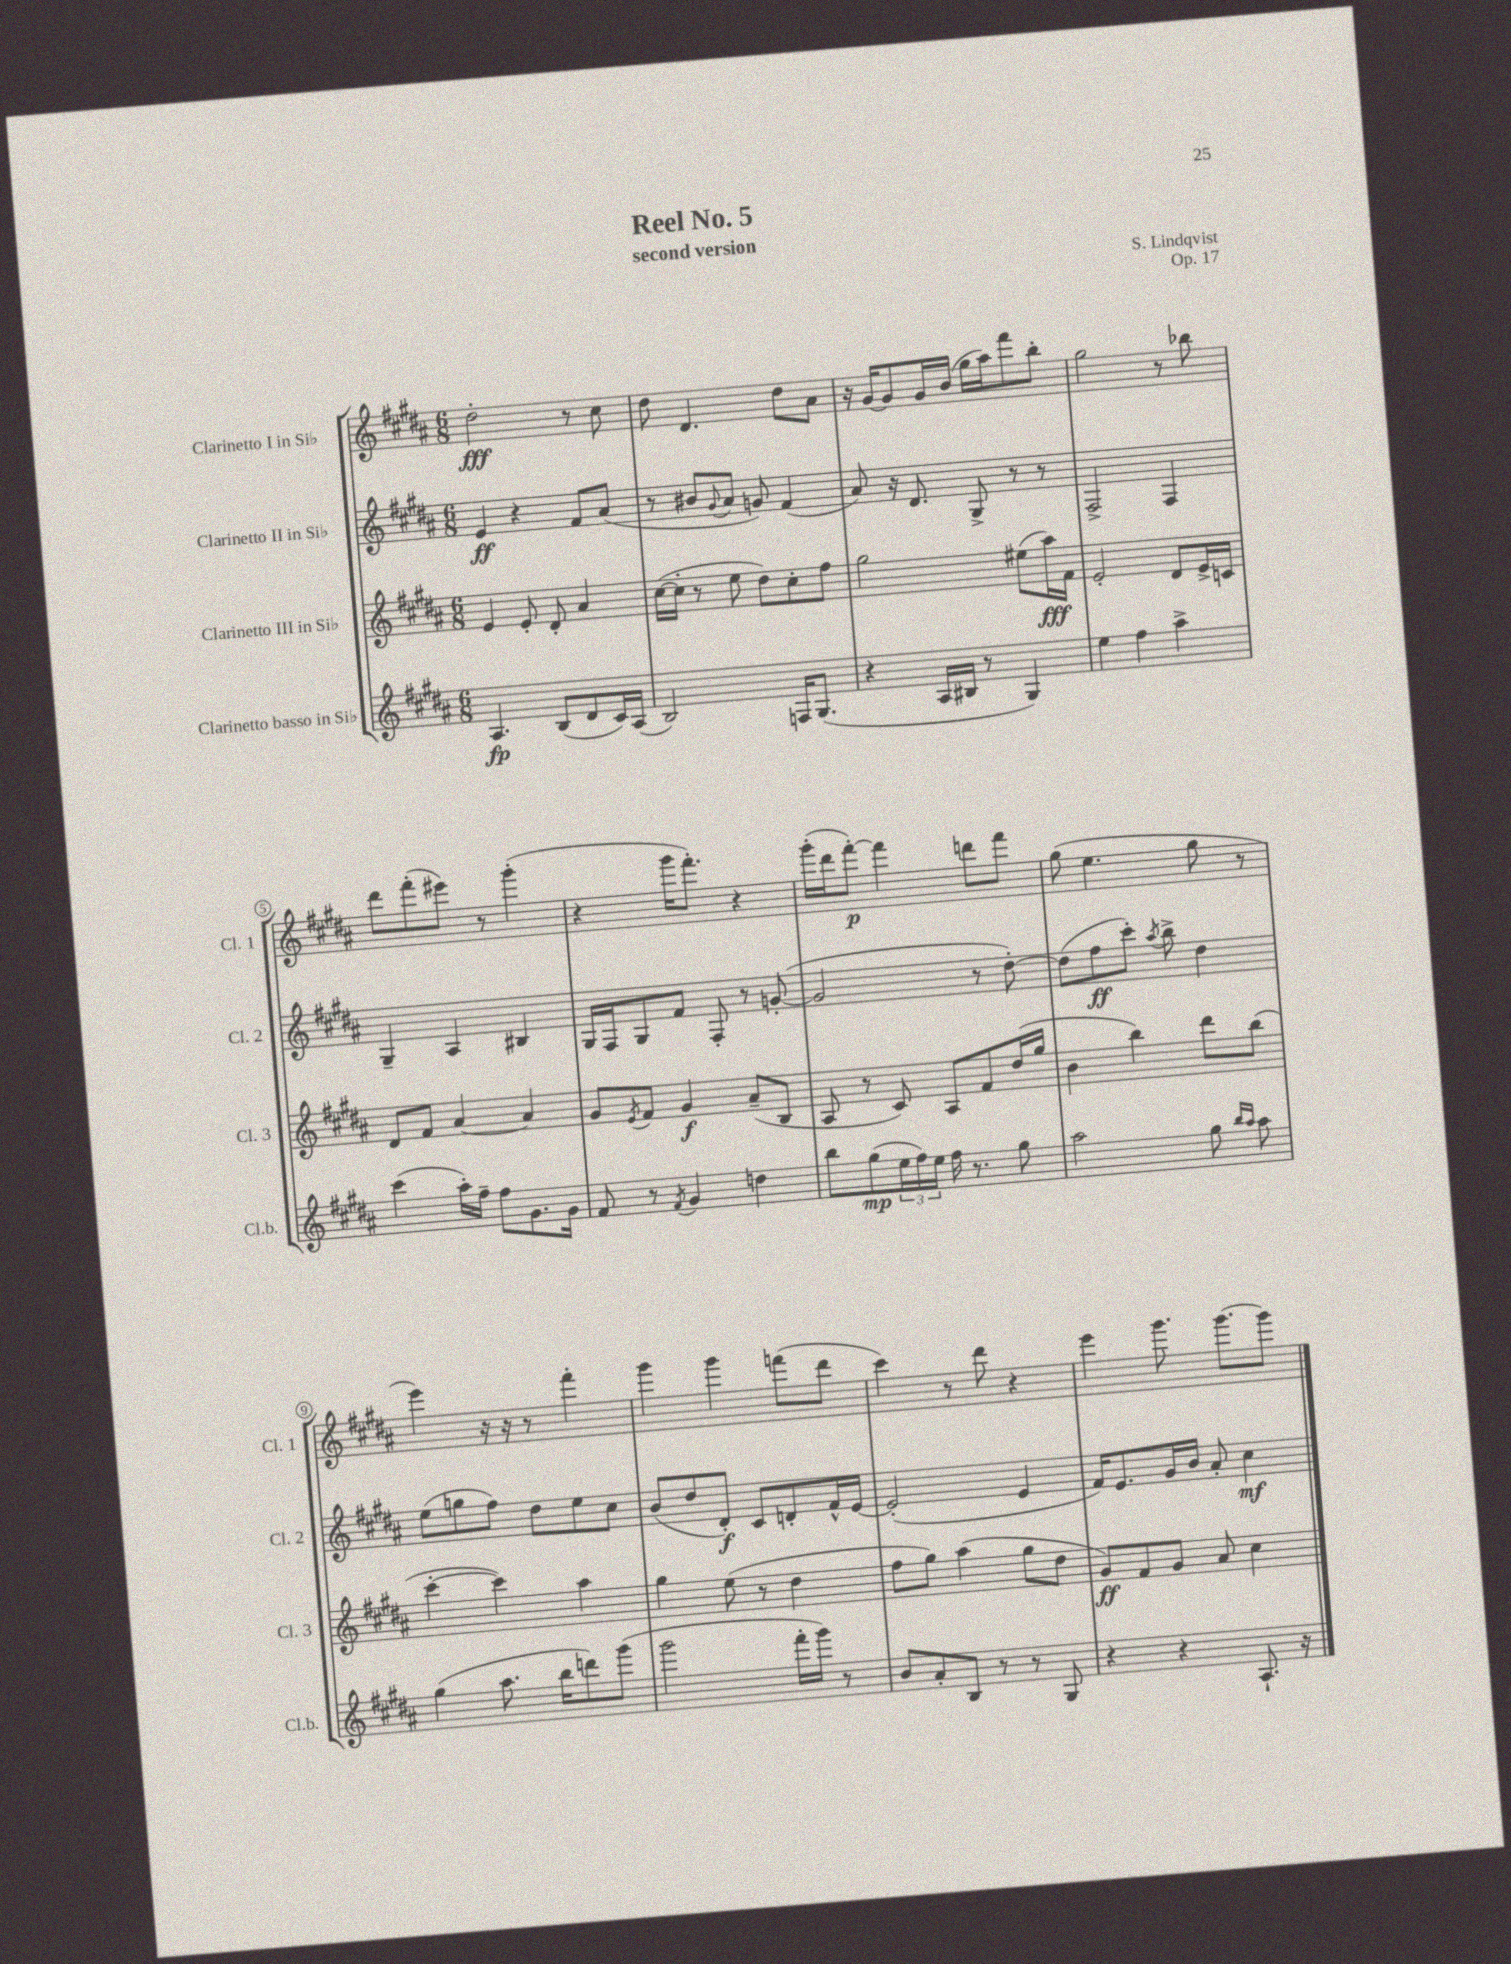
\header { title = "Reel No. 5" composer = "S. Lindqvist" subtitle = "second version" opus = "Op. 17" }
<<
\new StaffGroup <<
\new Staff = "s0" \with { instrumentName = "Clarinetto I in Sib" shortInstrumentName = "Cl. 1" } {
    \clef treble \key b \major \numericTimeSignature \time 6/8
    dis''2-.\fff r8 cis''8 |
    dis''8 dis'4. dis''8 ais'8 |
    r16 gis'16~ gis'8 gis'16 b'16( gis''16 ais''16) fis'''8 b''8-. |
    gis''2 r8 bes''8 |
    dis'''8 fis'''8-.( eis'''8) r8 gis'''4-.( |
    r4 gis'''16 fis'''8.-.) r4 |
    gis'''16-.( dis'''16 fis'''8~-.\p) fis'''4 d'''8 fis'''8 |
    gis''8( e''4. gis''8 r8 |
    e'''4) r16 r16 r8 fis'''4-. |
    gis'''4 gis'''4 f'''8( dis'''8 |
    cis'''4) r8 dis'''8 r4 |
    e'''4 gis'''8. gis'''8.~ gis'''8 \bar "|." |
}
\new Staff = "s1" \with { instrumentName = "Clarinetto II in Sib" shortInstrumentName = "Cl. 2" } {
    \clef treble \key b \major \numericTimeSignature \time 6/8
    e'4\ff r4 fis'8 ais'8( |
    r8 bis'8 \appoggiatura { gis'8 } ais'8 g'8) fis'4( |
    ais'8) r16 dis'8. gis8-> r8 r8 |
    fis2-> fis4 |
    gis4-- ais4 bis4 |
    gis16 fis16 gis8 fis'8 fis8-. r8 g'8~-.( |
    g'2 r8 dis''8~-.) |
    dis''8( fis''8\ff cis'''8-.) \acciaccatura { ais''8 } b''8-> dis''4 |
    e''8( g''8 fis''8) dis''8 e''8 cis''8 |
    b'8( dis''8 dis'8-.\f) cis'8 d'8-. fis'16-^ e'16~ |
    e'2-.( e'4 |
    fis'16) e'8. gis'16 b'16 ais'8-. cis''4\mf \bar "|." |
}
\new Staff = "s2" \with { instrumentName = "Clarinetto III in Sib" shortInstrumentName = "Cl. 3" } {
    \clef treble \key b \major \numericTimeSignature \time 6/8
    e'4 e'8-. dis'8-. ais'4 |
    cis''16~( cis''16-. r8 e''8 dis''8) cis''8-. fis''8 |
    gis''2 eis''8( ais''16\fff) fis'16 |
    e'2-. dis'8 e'16-> c'16 |
    dis'8 fis'8 ais'4~ ais'4 |
    gis'8 \acciaccatura { e'8 } fis'8 gis'4\f ais'8--( b8 |
    ais8 r8 cis'8) ais8 fis'8 dis''16( gis''16 |
    b'4 b''4) dis'''8 b''8( |
    cis'''4~-. cis'''4) ais''4 |
    gis''4 e''8( r8 dis''4 |
    fis''8 gis''8) ais''4( gis''8 dis''8 |
    gis'8\ff) fis'8 gis'8 ais'8 cis''4 \bar "|." |
}
\new Staff = "s3" \with { instrumentName = "Clarinetto basso in Sib" shortInstrumentName = "Cl.b." } {
    \clef treble \key b \major \numericTimeSignature \time 6/8
    ais4.\fp b8( dis'8 cis'16) ais16( |
    b2) f16 gis8.( |
    r4 ais16 bis16 r8 gis4) |
    e''4 fis''4 ais''4-> |
    cis'''4( ais''16-.) fis''16-- fis''8 gis'8. gis'16 |
    fis'8 r8 \acciaccatura { fis'8 } gis'4 d''4 |
    b''8 gis''8\mp( \tuplet 3/2 { e''16 fis''16) e''16 } fis''16 r8. gis''8 |
    ais''2 gis''8 \grace { b''16 ais''16 } ais''8 |
    gis''4( ais''8. b''16 d'''8) gis'''8( |
    gis'''2 fis'''16-. gis'''16) r8 |
    b'8 ais'8-. b8 r8 r8 gis8 |
    r4 r4 ais8.-! r16 \bar "|." |
}
>>
>>
\layout { \context { \Score \override BarNumber.stencil = #(make-stencil-circler 0.1 0.3 ly:text-interface::print) } }
